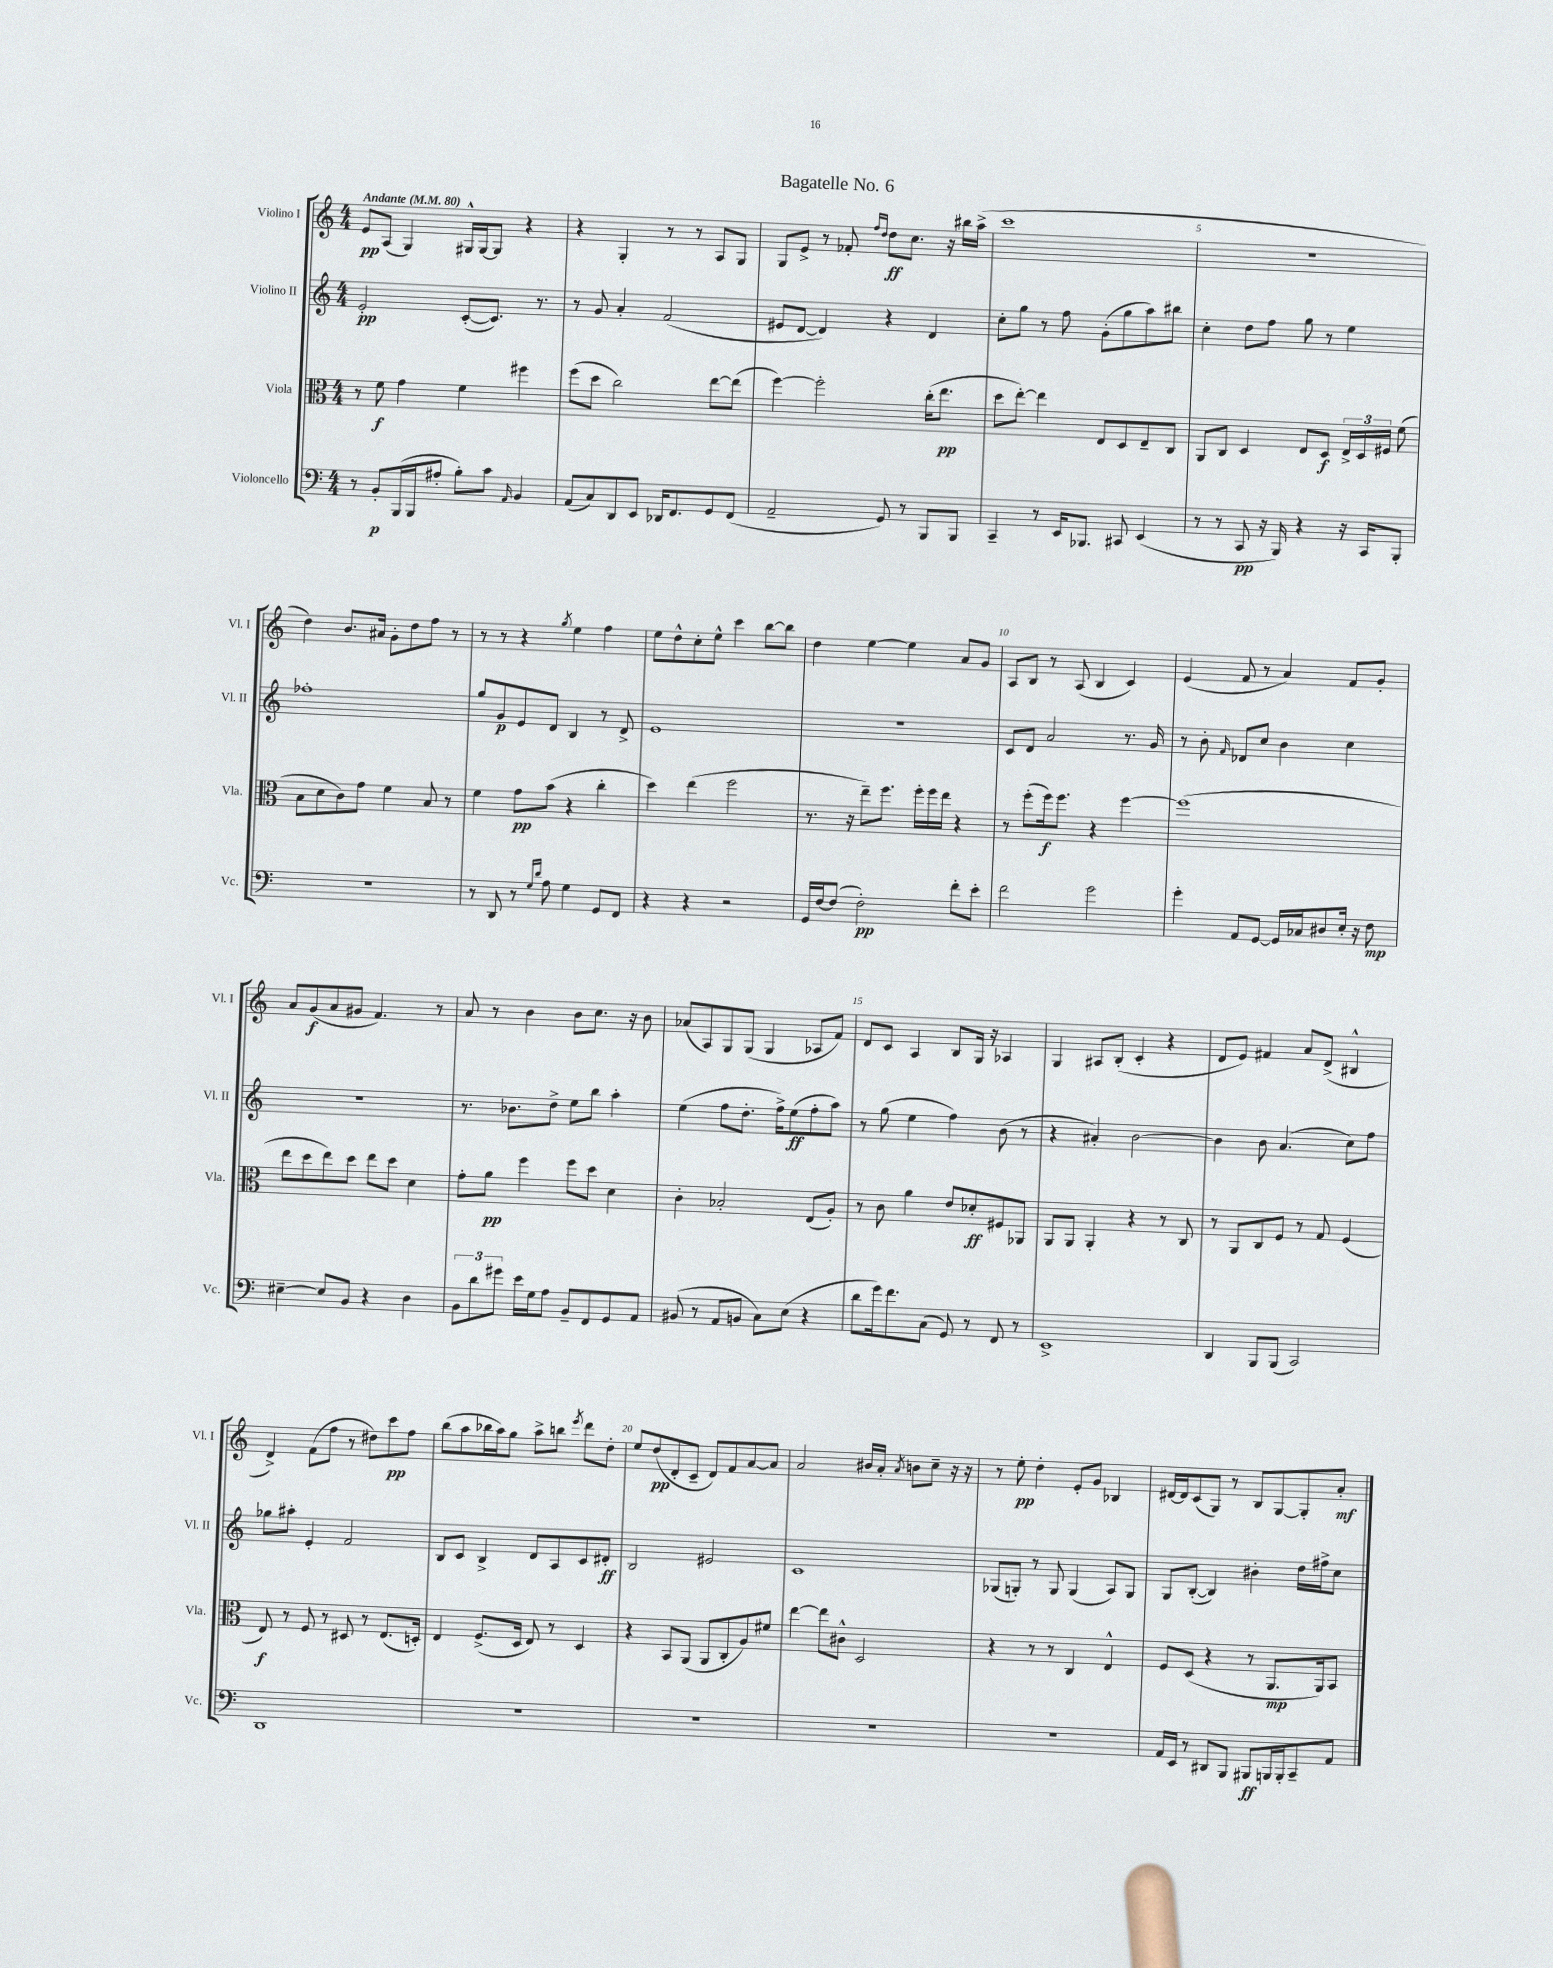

**kern	**kern	**kern	**kern
*staff4	*staff3	*staff2	*staff1
*clefF4	*clefC3	*clefG2	*clefG2
*k[]	*k[]	*k[]	*k[]
*M4/4	*M4/4	*M4/4	*M4/4
*MM80	*MM80	*MM80	*MM80
8r	8r	2e'	8e
8BB'	8f	.	(8A
(16BBB	4g	.	4G)
16BBB	.	.	.
8A#'	.	.	.
8B')	4f	([8c'	16G#^^
.	.	.	[16G#
8c	.	8.c])	8G#]
16qqAA	.	.	.
4BB	4ff#	.	4r
.	.	8.r	.
=	=	=	=
(8AA	(8ff	8r	4r
8C)	8dd	8g	.
8DD	2cc)	4a'	4G'
8EE	.	.	.
16DD-	.	(2f	8r
8.FF	.	.	.
.	.	.	8r
8GG	[8ee	.	8A
(8FF	(8ee]	.	8G
=	=	=	=
2AA~	[4ff)	8e#	8G
.	.	[8d	8e^
.	2ff']	4d])	8r
.	.	.	8f-'
.	.	.	16qqff
.	.	.	16qqdd
8GG)	.	4r	8dd
8r	.	.	8.cc
8BBB	(16cc'	4d	.
.	8.ee	.	16r
8BBB	.	.	16bb#
.	.	.	(16aa^
=	=	=	=
4CC~	8dd	8cc'	1ccc
.	[8ee')	8gg	.
8r	4ee]	8r	.
16EE	.	8ff	.
8.BBB-	.	.	.
.	8E	(8g'	.
8CC#	8D	8gg	.
(4EE	8E~	8aa)	.
.	8C	8bb#	.
=	=	=	=
8r	8AA	4cc'	1r
8r	8C	.	.
8CC	4D	8dd	.
16r	.	8ff	.
16BBB)	.	.	.
4r	8E	8gg	.
.	8D	8r	.
16r	24E^	4ee	.
.	24D	.	.
16CC	.	.	.
.	24F#	.	.
8BBB'	(8f	.	.
=	=	=	=
1r	8B	1ff-'	4dd)
.	8d	.	.
.	8c)	.	8.b
.	8g	.	.
.	.	.	16a#
.	4f	.	8g'
.	.	.	8dd
.	8B	.	8ff
.	8r	.	8r
=	=	=	=
8r	4f	8gg	8r
8DD	.	8g	8r
8r	8g	8e	4r
16qqG	.	.	.
16qqd	.	.	.
8A	(8b	8d	.
.	.	.	8qgg
4G	4r	4B	4ee
8GG	4cc'	8r	4ff
8FF	.	8d^	.
=	=	=	=
4r	4dd)	1e	8ee
.	.	.	8dd^^
4r	(4ee	.	8cc'
.	.	.	8ee^^
2r	2ff	.	4ccc
.	.	.	[8bb
.	.	.	8bb]
=	=	=	=
16GG	8.r	1r	4dd
[16F	.	.	.
(8F]	.	.	.
.	16r	.	.
2F')	8ee~)	.	[4ee
.	8.ff	.	.
.	.	.	4ee]
.	16ff'	.	.
.	16ff	.	.
.	16ee	.	.
8f'	4r	.	8a
8e'	.	.	8g
=	=	=	=
2f	8r	8c	8A
.	(8ff'	8d	8B
.	16ff)	2a	8r
.	8.ff	.	.
.	.	.	(8A
2g	4r	.	4B
.	[4ff	8.r	4c)
.	.	16g	.
=	=	=	=
4g'	(1ff]	8r	(4e
.	.	8b'	.
.	.	16qqf	.
8AA	.	8d-	8f
[8GG	.	8cc	8r
16GG]	.	4b	4a)
16C-	.	.	.
8D#	.	.	.
16E'	.	4cc	8f
16r	.	.	.
8F	.	.	8g'
=	=	=	=
[4E#~	8ee	1r	8a
.	8dd	.	(8g
8E#]	8ee)	.	8a
8BB	8dd	.	8g#
4r	8ee	.	4.f)
.	8dd	.	.
4D	4d	.	.
.	.	.	8r
=	=	=	=
12BB	8g'	8.r	8a
12d	.	.	.
.	8a	.	8r
12g#	.	.	.
.	.	8.b-	.
16e	4ff	.	4b
16G	.	.	.
8A	.	8dd^	.
8BB~	8ff	8ee	8b
8FF	8dd	8bb	8.cc
8GG	4d	4aa'	.
.	.	.	16r
8AA	.	.	8b
=	=	=	=
(8BB#	4c'	(4ee	(8a-
8r	.	.	8A)
8AA	2B-'	8ff	8G
8BB	.	8.dd'	(8G
8C)	.	.	4G
.	.	16ff^)	.
(8E	.	(8ee	.
4r	(8E	8ff'	8A-
.	8A')	8aa)	8f)
=	=	=	=
8d	8r	8r	8d
16g)	8c	(8gg	8c
8.f	.	.	.
.	4a	4ee	4A
(8C	.	.	.
8GG)	8e	4ff)	8B
8r	8d-'	.	16G
.	.	.	16r
8FF	8F#	(8b	4A-
8r	8AA-	8r	.
=	=	=	=
1EE^	8AA	4r	4G
.	8AA	.	.
.	4AA'	4a#')	8A#
.	.	.	(8B'
.	4r	[2b	4c'
.	8r	.	4r
.	8C	.	.
=	=	=	=
4DD	8r	4b]	8d
.	8AA	.	8e)
8BBB	8C	8b	4f#
(8BBB	8F	(4.a	.
2CC)	8r	.	8a
.	8G	.	(8d^
.	(4F	8cc)	4B#^^
.	.	8ff	.
=	=	=	=
1DD	8E)	8gg-	4d^)
.	8r	8aa#'	.
.	8F	4e'	(8f
.	8r	.	8ff
.	8D#	2f	8r
.	8r	.	8dd#)
.	(8.E	.	8ccc
.	.	.	8ff
.	16D')	.	.
=	=	=	=
1r	4E	8B	(8bb
.	.	8c	8aa
.	(8.F^	4B^	16bb-
.	.	.	16aa)
.	.	.	8gg
.	16D	.	.
.	8E)	8d	8aa^
.	8r	8A	8bb
.	.	.	8qeee
.	4D	8c	8ddd
.	.	8d#'	8dd'
=	=	=	=
1r	4r	2B	8ee
.	.	.	(8dd
.	8BB	.	8d'
.	(8AA	.	8c~
.	8AA	2e#	8d)
.	8C'	.	8f
.	8A)	.	[8a
.	8f#	.	8a]
=	=	=	=
1r	[4ee	1c	2a
.	8ee]	.	.
.	8c#^^	.	.
.	2D	.	16b#
.	.	.	16a'
.	.	.	8qa
.	.	.	8b
.	.	.	8cc~
.	.	.	16r
.	.	.	16r
=	=	=	=
1r	4r	(8G-	8r
.	.	8G')	8ee'
.	8r	8r	4dd'
.	8r	8G	.
.	4C	(4G	8e'
.	.	.	8g
.	4E^^	8A)	4B-
.	.	8G	.
=	=	=	=
16AA	8F	8G	[16d#
16EE	.	.	16d#]
8r	(8D	([8B'	(8c
8DD#	4r	4B])	8G)
8BBB	.	.	8r
8BBB#	8r	4b#'	8B
16BBB	8.AA	.	[8G
16BBB'	.	.	.
8CC~	.	16dd	8G']
.	16AA)	16ff#^	.
8AA	8BB	8cc	8a'
==	==	==	==
*-	*-	*-	*-
